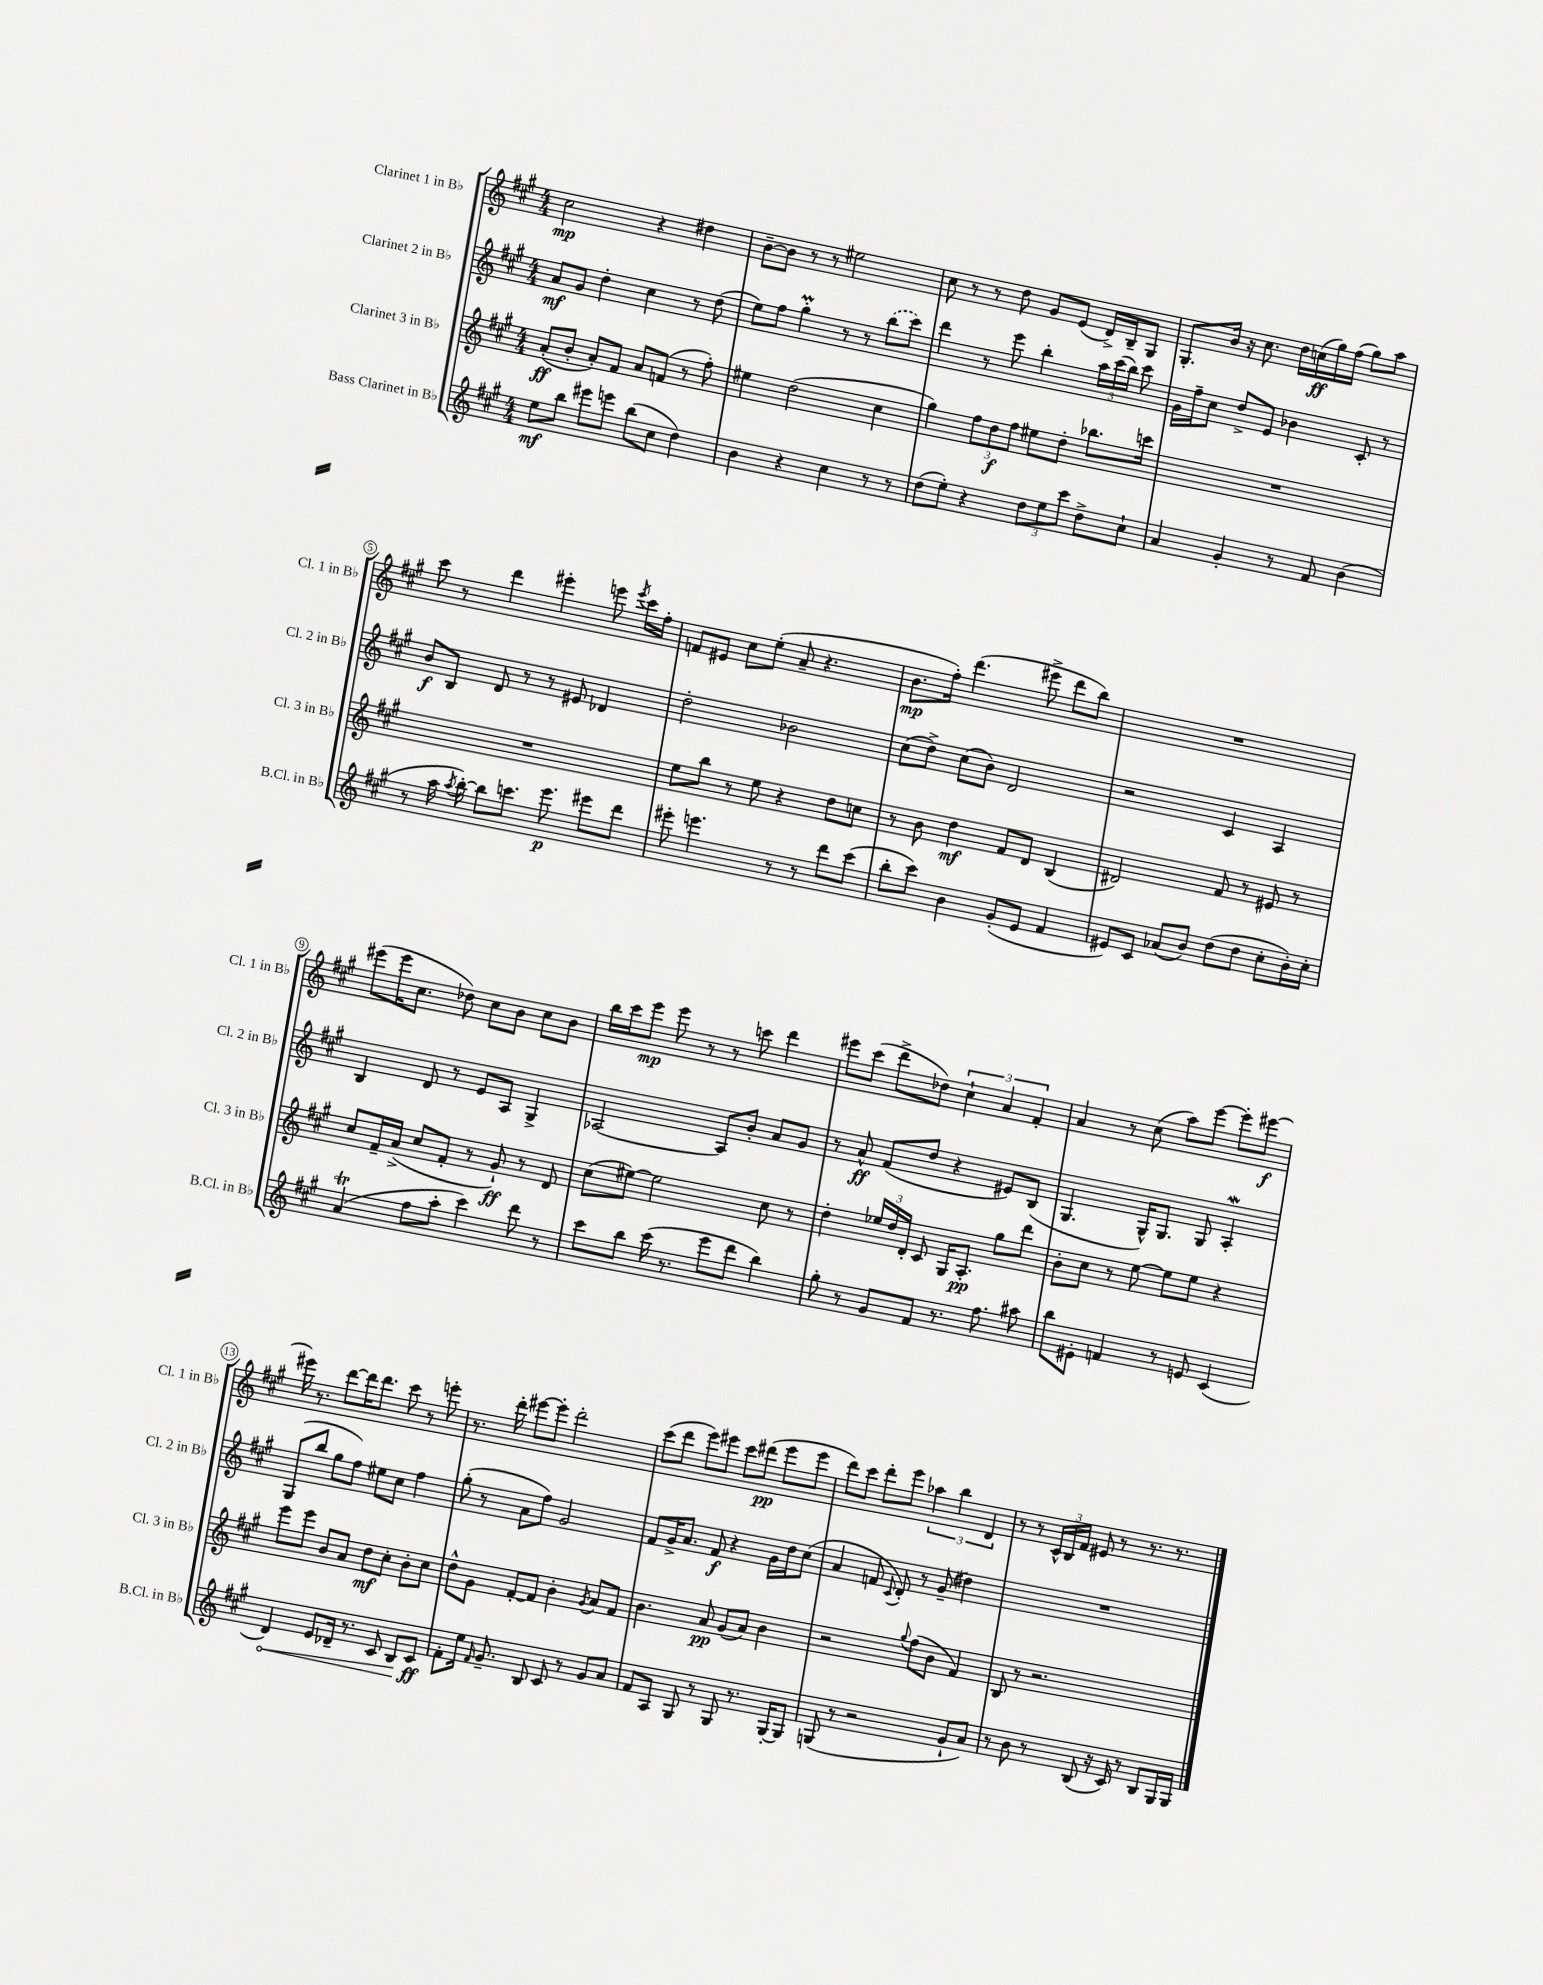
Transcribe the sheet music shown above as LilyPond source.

<<
\new StaffGroup <<
\new Staff = "s0" \with { instrumentName = "Clarinet 1 in Bb" shortInstrumentName = "Cl. 1 in Bb" } {
    \clef treble \key a \major \numericTimeSignature \time 4/4
    \autoBeamOff cis''2\mp r4 dis''4 |
    b'8[~-- b'8] r8 r8 eis''2 |
    cis''8 r8 r8 d''8 gis'8[ e'8]( d'16[->) b16-- gis8] |
    gis8.[-. b'16] r16 cis''8. d''16[ c''16\ff( gis''16) fis''16]( gis''8[) a''8] |
    cis'''8 r8 d'''4 eis'''4-. e'''8 \acciaccatura { e'''8 } cis'''16[ fis''16]-. |
    f'8[ eis'8] cis''8[ e''8]-.( a'8-- r4. |
    b'8.[\mp fis''16]-.) d'''4.( eis'''8-> d'''8[ b''8]) |
    R1 |
    eis'''8[( eis'''16 cis''8.] des''8) cis''8[ b'8] cis''8[ b'8] |
    b''16[ cis'''16 e'''8]\mp e'''8 r8 r8 c'''8 d'''4 |
    eis'''8[ cis'''8]( d'''8[-> des''8]) \tuplet 3/2 { cis''4-! a'4 fis'4-. } |
    a'4 r8 cis''8( a''8[) e'''8]~ e'''8[-. eis'''8]~\f |
    eis'''16 r8. d'''8[~ d'''16 d'''8.] cis'''8 r8 e'''8-. |
    r8. d'''16-. eis'''8[~ eis'''8]-. d'''2-. |
    cis'''8[( d'''8] e'''8[) eis'''8] cis'''8[ dis'''8]\pp( eis'''8[ eis'''8] |
    d'''8[) cis'''8] d'''8[-. e'''8] \tuplet 3/2 { aes''4 b''4 d'4 } |
    r8 r8 \tuplet 3/2 { cis'16[-^ b16 fis'16] } eis'8 r8 r8. r8. \bar "|." |
}
\new Staff = "s1" \with { instrumentName = "Clarinet 2 in Bb" shortInstrumentName = "Cl. 2 in Bb" } {
    \clef treble \key a \major \numericTimeSignature \time 4/4
    \autoBeamOff a'8[\mf gis'8] d''4-. cis''4 r8 d''8( |
    e''8[) fis''8] gis''4-.\prall r8 r8 \once \slurDashed b''8[( cis'''8]) |
    d'''4 r8 e'''8 b''4-. \tuplet 3/2 { a''16[ cis'''16( b''16]) } cis'''8 |
    gis'16[ fis''16-- cis''8] d''8[-> e'8] bes'4 cis'8-. r8 |
    b'8[\f b8] d'8 r8 r8 eis'8 des'4 |
    d''2-. bes'2 |
    cis''8[( d''8]->) cis''8[( b'8]) d'2 |
    r2 cis'4 a4 |
    b4 d'8 r8 e'8[ a8] gis4-> |
    aes2~ aes8[ b'8]-. a'8[ gis'8] |
    r8 a'8-^\ff fis'8[( d''8] r4 eis'8[) b8]( |
    gis4. gis16[-^) gis8.] gis8 a4-.\mordent |
    gis8[( b''8] gis''8[ fis''8]) eis''8[ cis''8] fis''4 |
    gis''8-.( r8 a'8[ fis''8]) gis'2 |
    fis'8[ gis'16-> a'8.] fis'8\f r4 gis'16[ d''16 cis''8]( |
    a'4 f'8 \appoggiatura { cis'8 } d'8-.) r8 gis'8--( dis''4) |
    R1 \bar "|." |
}
\new Staff = "s2" \with { instrumentName = "Clarinet 3 in Bb" shortInstrumentName = "Cl. 3 in Bb" } {
    \clef treble \key a \major \numericTimeSignature \time 4/4
    \autoBeamOff a'8[-.\ff( b'8]-. a'8[-.) fis'8] a'8[ f'8]( r8 fis''8-.) |
    eis''4 d''2( cis''4 |
    gis''4) \tuplet 3/2 { fis''8[ d''8\f fis''8] } eis''8[ d''8]-. bes''8.[ c'''16] |
    R1 |
    R1 |
    e''8[ b''8] r8 e''8 r4 d''8[ c''8] |
    r8 b'8 d''4\mf fis'8[ d'8] b4( |
    dis'2) fis'8 r8 eis'8 r8 |
    cis''8[ fis'16-- a'16]->( cis''8[ fis'8]-. r8 gis'8-!\ff) r8 d'8 |
    cis''8[( eis''8]~) eis''2 cis''8 r8 |
    d''4-. \tuplet 3/2 { ees''16[ d''16 d'16]-. } cis'8 gis16[ a8.]-.\pp gis''8[ d'''8] |
    b'8[-. cis''8] r8 e''8~ e''8[ e''8] r4 |
    e'''8[ e'''8] b'8[ a'8] d''8[\mf cis''8]-. b'8[-. cis''8] |
    d''8[-^ gis'8] fis'8[~-. fis'8] b'4-. \acciaccatura { gis'8 } a'8[ fis'8] |
    b'4. a'8\pp gis'8[( a'8]) b'4 |
    r2 \appoggiatura { gis''8 } fis''8[( b'8] fis'4) |
    b8 r8 r2. \bar "|." |
}
\new Staff = "s3" \with { instrumentName = "Bass Clarinet in Bb" shortInstrumentName = "B.Cl. in Bb" } {
    \clef treble \key a \major \numericTimeSignature \time 4/4
    \autoBeamOff e''8[\mf b''8] eis'''8[ e'''8] b''8[( cis''8] d''4) |
    b'4 r4 cis''4 r8 r8 |
    d''8[( e''8]-.) r4 \tuplet 3/2 { d''8[ e''8 cis'''8] } d''8[-> cis''8]-! |
    a'4 gis'4-. r8 fis'8 b'4( |
    r8 a''16 \acciaccatura { a''8 } b''16~-.) b''8[ c'''8.] e'''8.\p eis'''8[ d'''8] |
    eis'''8-. e'''4. r8 r8 d'''8[ cis'''8]( |
    b''8[-. cis'''8]) b'4 gis'8[-.( e'8] fis'4 |
    eis'8[) cis'8] aes'8[( b'8]) d''8[( d''8] cis''8[-. b'16-.) cis''16]-. |
    a'4\trill( fis''8[ a''8]-. cis'''4) d'''8 r8 |
    cis'''8[ b''8] cis'''16( r8. e'''8[ d'''8] b''4) |
    gis''8-. r8 gis'8[ fis'8] r8. fis''8. ais''8 |
    b''8[ eis'8]-. f'4 r8 e'8 cis'4( |
    \once \override Hairpin.circled-tip = ##t d'4\<) e'8[ des'16]-- r8. cis'8 b8[\! cis'8]\ff |
    fis'8[-. e''16] \grace { fis'16 } gis'8.-- b8 cis'8 r8 gis'8[ a'8] |
    fis'8[ a8] gis8 r8 gis8 r8. gis16[~-. gis8] |
    g8( r8 r2 gis'8[-! a'8]) |
    r8 b'8 r8 b8( r16 cis'16) r8 b8[ gis16 gis16] \bar "|." |
}
>>
>>
\layout { \context { \Score \override BarNumber.stencil = #(make-stencil-circler 0.1 0.3 ly:text-interface::print) } }
